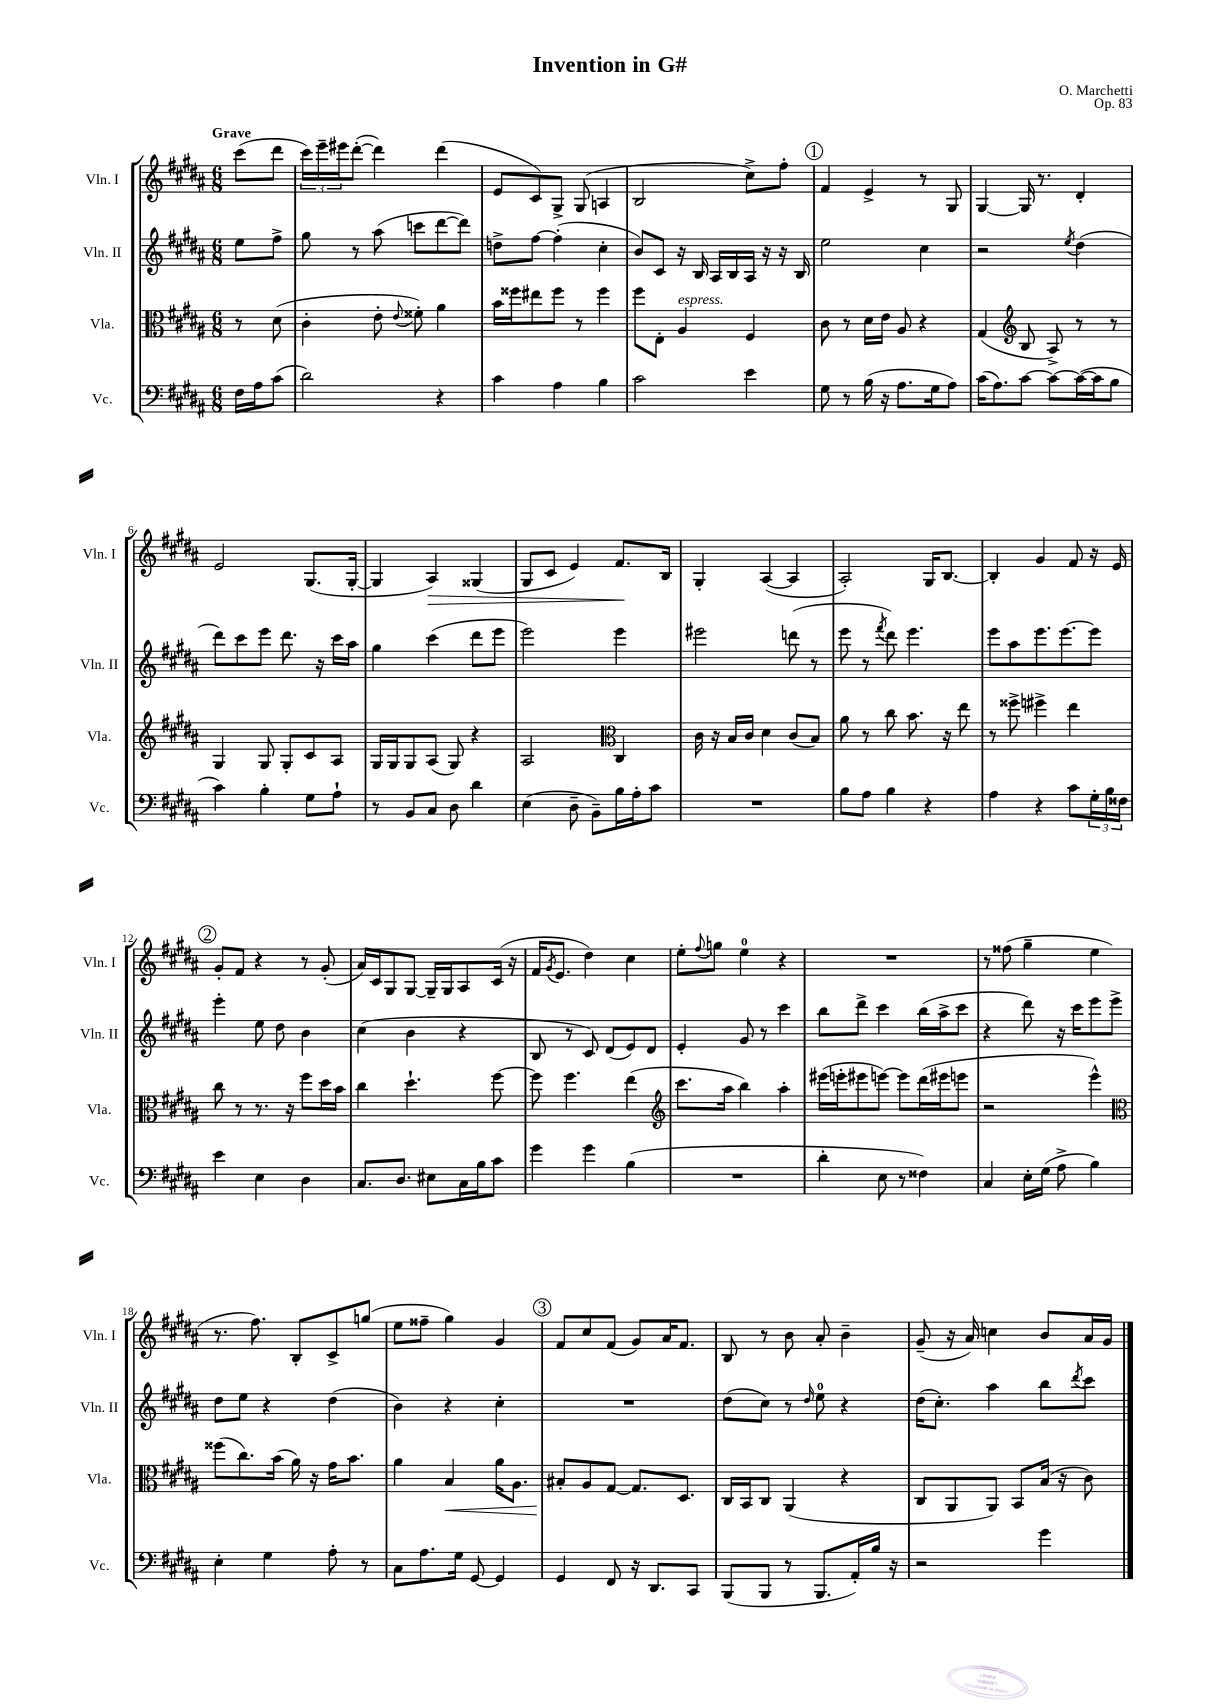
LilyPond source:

\header { title = "Invention in G#" composer = "O. Marchetti" opus = "Op. 83" }
<<
\new StaffGroup <<
\new Staff = "s0" \with { instrumentName = "Vln. I" shortInstrumentName = "Vln. I" } {
    \clef treble \key b \major \numericTimeSignature \time 6/8 \partial 4 \tempo "Grave"
    cis'''8( dis'''8 |
    \tuplet 3/2 { cis'''16) e'''16-- eis'''16 } dis'''8~-.( dis'''4) dis'''4( |
    e'8 cis'8) gis8-> gis8( a4 |
    b2 cis''8->) fis''8-. |
    \mark \markup { \circle "1" } fis'4 e'4-> r8 gis8 |
    gis4~ gis16 r8. dis'4-. |
    e'2 gis8.( gis16~-. |
    gis4 ais4\>) gisis4( |
    gis8 cis'8 e'4) fis'8.\! b16 |
    gis4-. ais4~( ais4 |
    ais2-.) gis16 b8.~ |
    b4-. gis'4 fis'8 r16 e'16 |
    \mark \markup { \circle "2" } gis'8-. fis'8 r4 r8 gis'8-.( |
    ais'16) cis'16 gis8 gis8~ gis16-- gis16 ais8 cis'16( r16 |
    fis'16 \acciaccatura { gis'8 } e'8. dis''4) cis''4 |
    e''8-. \appoggiatura { fis''8 } g''8 e''4-0 r4 |
    R2. |
    r8 fisis''8( gis''4-- e''4 |
    r8. fis''8.) b8-. cis'8-> g''8( |
    e''8 fisis''8-- gis''4) gis'4 |
    \mark \markup { \circle "3" } fis'8 cis''8 fis'8( gis'8) ais'16 fis'8. |
    b8 r8 b'8 ais'8-. b'4-- |
    gis'8--( r16 ais'16) c''4 b'8 ais'16 gis'16 \bar "|." |
}
\new Staff = "s1" \with { instrumentName = "Vln. II" shortInstrumentName = "Vln. II" } {
    \clef treble \key b \major \numericTimeSignature \time 6/8 \partial 4
    e''8 fis''8-> |
    gis''8 r8 ais''8( c'''8 dis'''8~ dis'''8) |
    d''8-> fis''8~ fis''4-.( cis''4-. |
    b'8) cis'8 r16 b16 ais16 b16 ais16 r16 r16 b16 |
    \mark \markup { \circle "1" } e''2 cis''4 |
    r2 \acciaccatura { e''8 } dis''4( |
    dis'''8) cis'''8 e'''8 dis'''8. r16 cis'''16 ais''16 |
    gis''4 cis'''4( dis'''8 e'''8 |
    e'''2) e'''4 |
    eis'''2 d'''8( r8 |
    e'''8 r8 \acciaccatura { fis'''8 } dis'''8) e'''4. |
    e'''8 ais''8 e'''8. e'''8.~ e'''8 |
    \mark \markup { \circle "2" } e'''4-. e''8 dis''8 b'4 |
    cis''4( b'4 r4 |
    b8 r8 cis'8) dis'8( e'8) dis'8 |
    e'4-. gis'8 r8 cis'''4 |
    b''8 dis'''8-> cis'''4 b''16( ais''16-> cis'''8 |
    r4 dis'''8) r16 cis'''16 e'''8 e'''8-> |
    dis''8 e''8 r4 dis''4( |
    b'4) r4 cis''4-. |
    \mark \markup { \circle "3" } R2. |
    dis''8( cis''8) r8 \grace { dis''16 } e''8-0 r4 |
    dis''16( cis''8.-.) ais''4 b''8 \acciaccatura { dis'''8 } cis'''8 \bar "|." |
}
\new Staff = "s2" \with { instrumentName = "Vla." shortInstrumentName = "Vla." } {
    \clef alto \key b \major \numericTimeSignature \time 6/8 \partial 4
    r8 dis'8( |
    cis'4-. e'8-. \appoggiatura { e'8 } fisis'8-.) ais'4 |
    b'16 fisis''16 eis''8 fisis''8 r8 fisis''4 |
    fis''8 e8-. ais4^\markup { \italic "espress." } fis4 |
    \mark \markup { \circle "1" } cis'8 r8 dis'16 e'16 ais8 r4 |
    gis4( \clef treble b8 ais8->) r8 r8 |
    gis4 gis8 gis8-. cis'8 ais8 |
    gis16 gis16 gis8 ais8( gis8) r4 |
    ais2 \clef alto cis4 |
    cis'16 r16 b16 cis'16 dis'4 cis'8( b8) |
    ais'8 r8 cis''8 b'8. r16 e''8 |
    r8 fisis''8-> fis''4-> e''4 |
    \mark \markup { \circle "2" } cis''8 r8 r8. r16 fis''8 dis''16 b'16 |
    cis''4 dis''4.-! fis''8~ |
    fis''8 fis''4. e''4( |
    \clef treble cis'''8. ais''16 b''4) ais''4-. |
    eis'''16( e'''16-. eis'''8 e'''8~) e'''8 dis'''16( eis'''16 e'''8 |
    r2 e'''4-^) |
    \clef alto fisis''8( cis''8.) b'16( ais'16) r16 gis'16 b'8. |
    ais'4 b4\< ais'16 ais8. |
    \mark \markup { \circle "3" } bis8-.\! ais8 gis8~ gis8. dis8. |
    cis16 b,16 cis8 ais,4( r4 |
    cis8 ais,8 ais,8) b,8 b16( r16 cis'8) \bar "|." |
}
\new Staff = "s3" \with { instrumentName = "Vc." shortInstrumentName = "Vc." } {
    \clef bass \key b \major \numericTimeSignature \time 6/8 \partial 4
    fis16 ais16 cis'8( |
    dis'2) r4 |
    cis'4 ais4 b4 |
    cis'2 e'4 |
    \mark \markup { \circle "1" } gis8 r8 b16( r16 ais8. gis16 ais8) |
    cis'16( ais8.) cis'8~ cis'8~ cis'16~( cis'16 b8 |
    cis'4) b4-. gis8 ais8-! |
    r8 b,8 cis8 dis8 dis'4 |
    e4( dis8-- b,8--) b16 ais16-. cis'8 |
    R2. |
    b8 ais8 b4 r4 |
    ais4 r4 cis'8 \tuplet 3/2 { gis16-. b16 fisis16 } |
    \mark \markup { \circle "2" } e'4 e4 dis4 |
    cis8. dis8. eis8 cis16 b16 cis'8 |
    gis'4 gis'4 b4( |
    R2. |
    dis'4-. e8 r8 fisis4) |
    cis4 e16-. gis16( ais8-> b4) |
    e4-. gis4 ais8-. r8 |
    cis8 ais8. gis16 gis,8~ gis,4 |
    \mark \markup { \circle "3" } gis,4 fis,8 r16 dis,8. cis,8 |
    b,,8( b,,8 r8 b,,8. ais,16-.) b16 r16 |
    r2 gis'4 \bar "|." |
}
>>
>>
